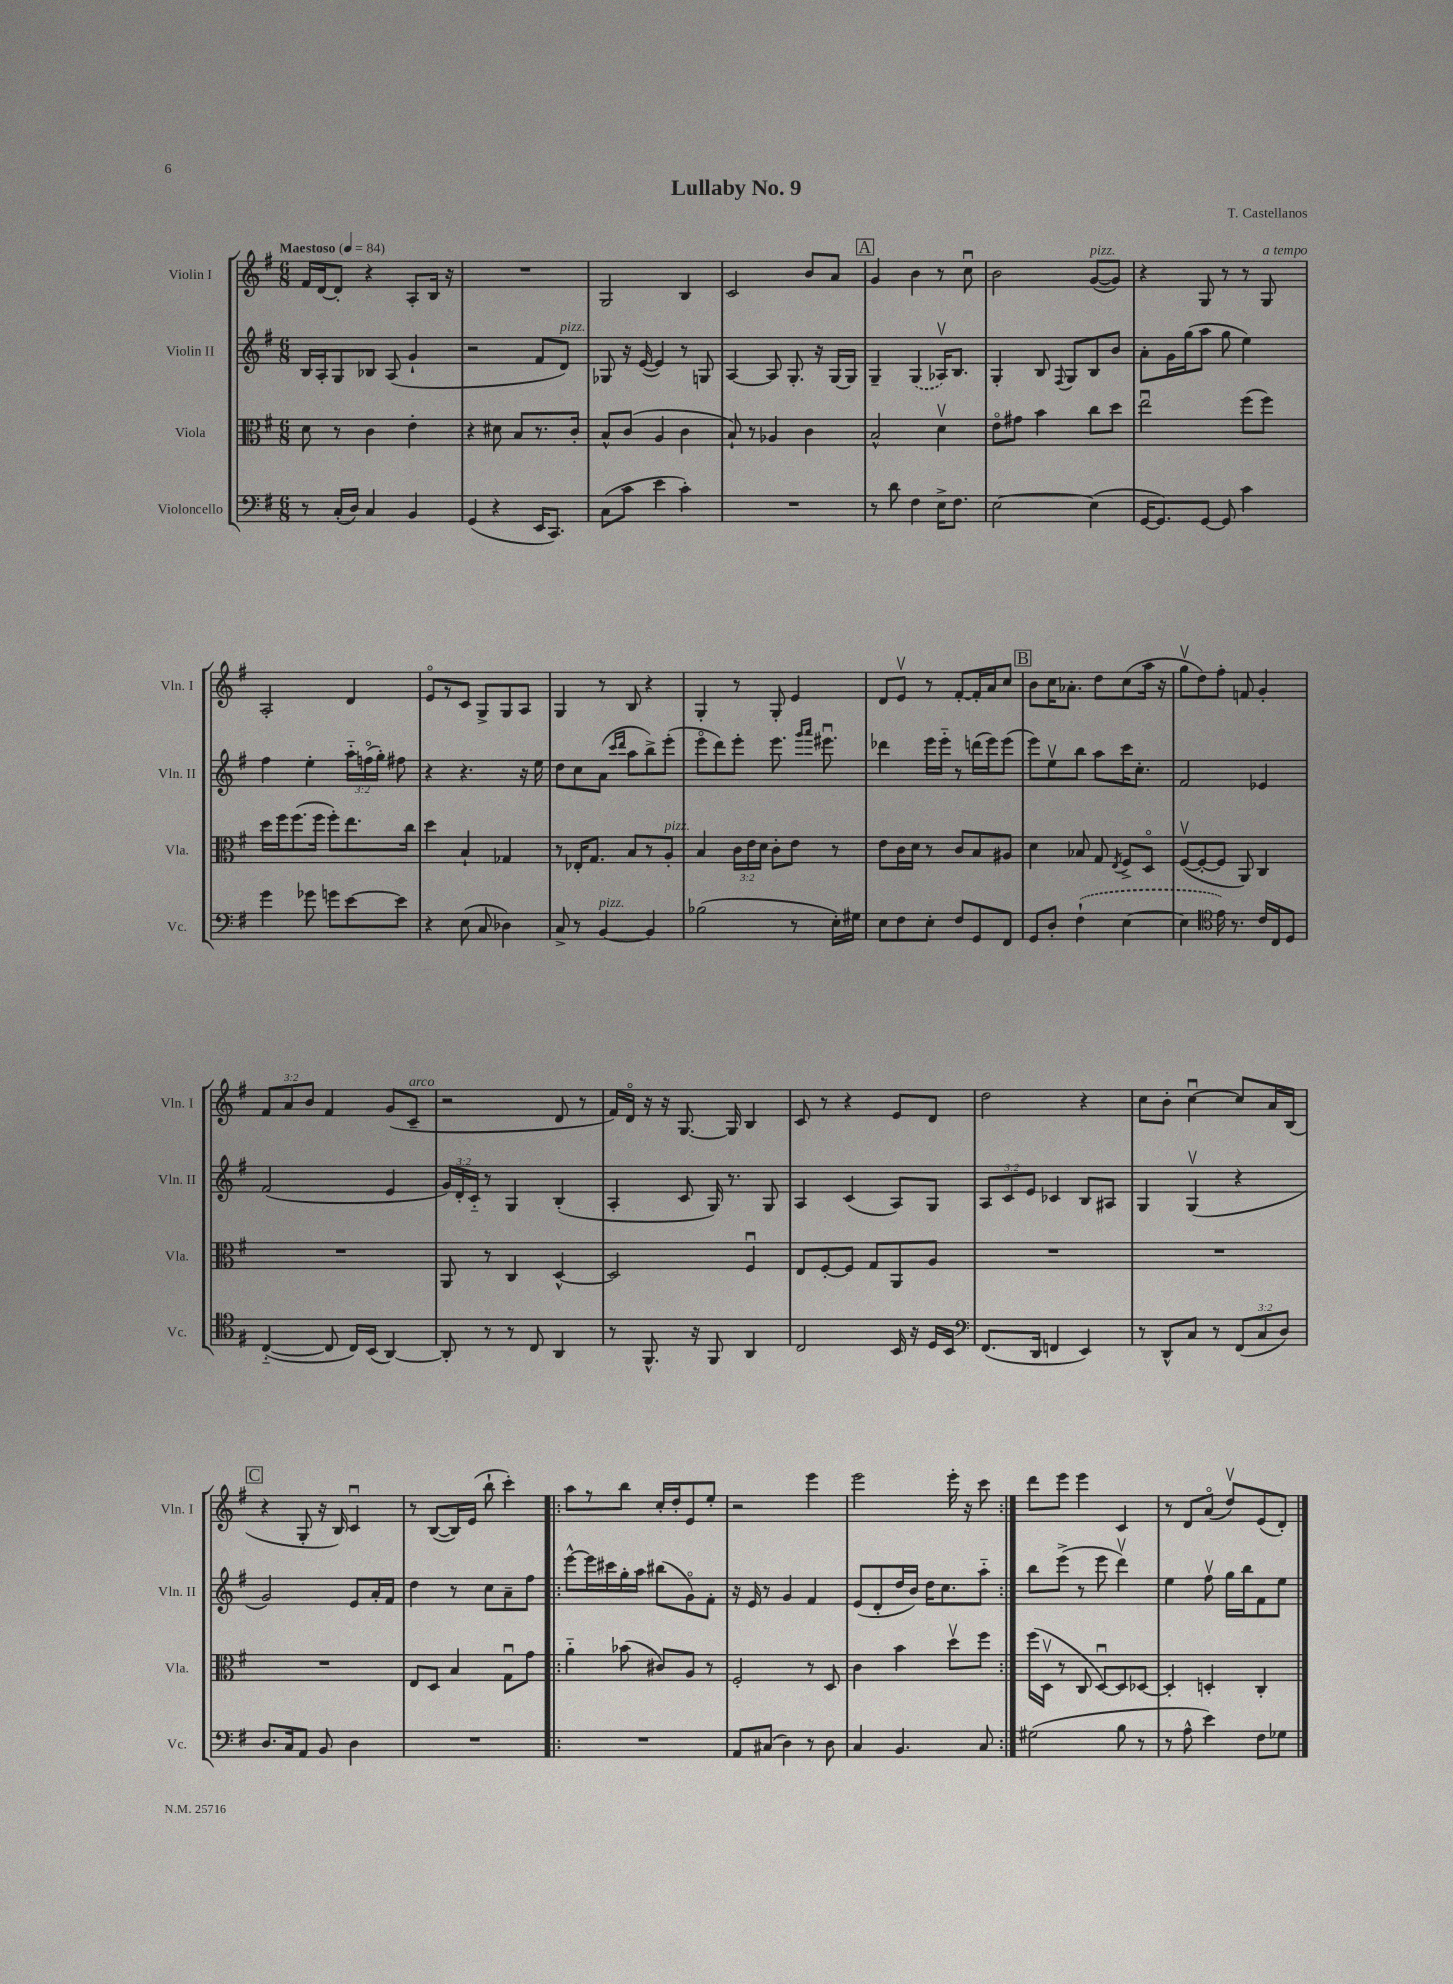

**kern	**kern	**kern	**kern
*part4	*part3	*part2	*part1
*staff4	*staff3	*staff2	*staff1
*I"Violoncello	*I"Viola	*I"Violin II	*I"Violin I
*I'Vc.	*I'Vla.	*I'Vln. II	*I'Vln. I
*clefF4	*clefC3	*clefG2	*clefG2
*k[f#]	*k[f#]	*k[f#]	*k[f#]
*M6/8	*M6/8	*M6/8	*M6/8
*MM84	*MM84	*MM84	*MM84
=1	=1	=1	=1
!	!	!	!LO:TX:a:B:t=Maestoso
8r	8d\	16B/LL	16f#/LL
.	.	16A'/J	[16d/J
(16C'/LL	8r	8G/	8d'/J]
16D/JJ)	.	.	.
4C/	4c\	8B-X/J	4r
.	.	(8A/	.
4BB/	4e'\	4g`/	8A'/L
.	.	.	16B/Jk
.	.	.	16r
=2	=2	=2	=2
(4GG/	4r	2r	2.r
4r	8d#X\	.	.
.	8B/L	.	.
16EE/KL	8.r	8f#/L	.
8.CC/J)	.	.	.
!	!	!LO:TX:a:i:t=pizz.	!
.	.	8d/J)	.
.	16c'/Jk	.	.
=3	=3	=3	=3
(8C\L	8B^^/L	8G-X/	2G/
8c\J	(8c/J	16r	.
.	.	([16e/	.
4e\	4A/	4e/])	.
4c'\)	4c\	8r	4B/
.	.	8Gn/	.
=4	=4	=4	=4
2.r	8B`/)	[4A/	2c/
.	8r	.	.
.	4A-X/	8A/]	.
.	.	8.G'/	.
.	4c\	.	8b/L
.	.	16r	.
.	.	[16G/LL	8a/J
.	.	16G/JJ]	.
!!LO:REH:place=s1:t=A
=5	=5	=5	=5
8r	2B^^/	4G~/	4g/
8d\	.	.	.
4F#\	.	(4G/	4b\
16E^\KL	4dv\	16A-Xv/KL)	8r
8.F#\J	.	8.B/J	.
.	.	.	8ccu\
=6	=6	=6	=6
[2E\	8e\L	4G'/	2b\
.	8g#X\J	.	.
.	4b\	8B/	.
.	.	8qqF#/	.
.	.	8G/L	.
!	!	!	!LO:TX:a:i:t=pizz.
(4E\]	8cc\L	8B/	([8g/L
.	8dd\J	8b/J	8g/J])
=7	=7	=7	=7
[16GG/KL	2eeu\	8a'\L	4r
8.GG/])	.	.	.
.	.	16g\L	.
.	.	(16gg\J	.
[8GG/J	.	8aa\J	8G/
8GG/]	.	8gg\	8r
4c\	(8ff#\L	4ee\)	8r
!	!	!	!LO:TX:a:i:t=a tempo
.	8ff#\J)	.	8G/
!!LO:LB:g=z
=8	=8	=8	=8
4g\	16dd\LL	4ff#\	2A'/
.	16ff#\J	.	.
.	(8.ff#\	.	.
8g-X\	.	4ee'\	.
.	16ff#\Jk	.	.
8gn\L	8ff#'\L)	.	.
[8e\	8.ee\	24aa\LL	4d/
.	.	(24ffn\	.
.	.	24gg'\JJ)	.
8e\J]	.	8ff#X\	.
.	16cc\Jk	.	.
=9	=9	=9	=9
4r	4dd\	4r	8e/L
.	.	.	8r
(8E\	4B`/	4.r	8c/J
8C/	.	.	8G^/L
4D-X\)	4G-X/	.	8G/
.	.	16r	8A/J
.	.	16ee\	.
=10	=10	=10	=10
8C^/	8r	8dd\L	4G/
8r	16E-X'/KL	8cc\	.
.	8.G/J	.	.
!LO:TX:a:i:t=pizz.	!	!	!
[4BB/	.	(8a\J	8r
.	.	16qqccc/LL	.
.	.	16qqddd/JJ	.
.	8B/L	8aa\L	8B/
4BB/]	8r	8bb^\)	4r
!	!LO:TX:a:i:t=pizz.	!	!
.	8A'/J	(8eee'\J	.
=11	=11	=11	=11
(2B-X\	4B/	8eee\L	4G'/
.	.	8ddd\)	.
.	24c\LL	8eee'\J	8r
.	24e\	.	.
.	24d\JJ	.	.
.	8c'\L	8.eee\	8G'/
8r	8e\J	.	4e/
.	.	16qqggg/LL	.
.	.	16qqaaa/JJ	.
.	.	8.eee#Xu\	.
16E'\LL)	8r	.	.
16G#X\JJ	.	.	.
=12	=12	=12	=12
8E\L	8e\L	4ddd-X\	8d/L
8F#\	16c\L	.	8ev/J
.	16d\JJ	.	.
8E'\J	8r	16eee\LL	8r
.	.	16eee\JJ	.
8F#/L	8c/L	8r	[8f#'/L
8GG/	8B/	(16dddn\LL	16f#'/L]
.	.	16eee\J)	16a/J
8FF#/J	8A#X/J	(8eee\J	8cc/J
!!LO:REH:place=s1:t=B
=13	=13	=13	=13
8GG/L	4d\	8eee\L)	8b\L
8D'/J	.	8eev\	16cc\K
.	.	.	8.a-X'\J
(4F#`\	8B-X/	8bb\J	.
.	8G/	8aa\L	8dd\L
.	8qE/	.	.
[4E\	8F#^/L	16ccc\K	(8cc\
.	.	8.cc'\J	.
.	8D/J	.	16aa\Jk
.	.	.	16r
=14	=14	=14	=14
4E\]	([8F#v/L	2f#/	8ggv\L
.	8F#'/_	.	8dd\)
*clefC4	*	*	*
16e\)	8F#/J]	.	8ff#'\J
8.r	.	.	.
.	8AA/)	.	8fn/
16c/LL	4C/	4e-X/	4g'/
16C/J	.	.	.
8D/J	.	.	.
!!LO:LB:g=z
=15	=15	=15	=15
([4C/	2.r	(2f#/	12f#/L
.	.	.	12a/
.	.	.	12b/J
8C/]	.	.	4f#/
16C/LL)	.	.	.
(16BB/JJ	.	.	.
[4AA/)	.	4e/	(8g/L
!	!	!	!LO:TX:a:i:t=arco
.	.	.	8c~/J
=16	=16	=16	=16
8AA'/]	8AA/	24g/LL)	2r
.	.	24d'/	.
.	.	24c/JJ	.
8r	8r	8r	.
8r	4C/	4G/	.
8C/	.	.	.
4AA/	[4D^^/	(4B'/	8d/
.	.	.	8r
=17	=17	=17	=17
8r	2D/]	4A'/	16f#/LL)
.	.	.	16d/JJ
8.FF#^^/	.	.	16r
.	.	.	16r
.	.	8c/	[8.G/
16r	.	.	.
8FF#/	.	16G/)	.
.	.	8.r	16G/]
4AA/	4F#u/	.	4B/
.	.	8G/	.
=18	=18	=18	=18
2C/	8E/L	4A/	8c/
.	[8F#'/	.	8r
.	8F#/J]	(4c/	4r
.	8G/L	.	.
16BB/	8AA/	8A/L)	8e/L
16r	.	.	.
16D/LL	8A/J	8G/J	8d/J
16BB/JJ	.	.	.
=19	=19	=19	=19
*clefF4	*	*	*
(8.FF#/L	2.r	12A/L	2dd\
.	.	12c/	.
.	.	12e/J	.
16DD/Jk	.	.	.
4FFn/	.	4c-X/	.
4EE/)	.	8B/L	4r
.	.	8A#X/J	.
=20	=20	=20	=20
8r	2.r	4G/	8cc\L
8DD^^/L	.	.	8b'\J
8C/J	.	(4Gv/	[4ccu\
8r	.	.	.
(12FF#/L	.	4r	8cc/L]
12C/	.	.	.
.	.	.	16a/L
12D/J)	.	.	.
.	.	.	(16B/JJ
!!LO:LB:g=z
!!LO:REH:place=s1:t=C
=21	=21	=21	=21
8.D/L	2.r	2g/)	4r
16C/k	.	.	.
8AA/J	.	.	8G'/
8BB/	.	.	16r
.	.	.	16B/)
4D\	.	8e/L	4cu/
.	.	16a'/L	.
.	.	16f#/JJ	.
=22	=22	=22	=22
2.r	8E/L	4dd\	8r
.	8D/J	.	([8B/L
.	4B/	8r	16B/L])
.	.	.	(16e/JJ
.	.	8cc\L	8bb`\
.	8Gu\L	8a~\	4ccc'\)
.	8g\J	8ff#\J	.
=23!|:	=23!|:	=23!|:	=23!|:
2.r	4a\	[8eee^^\L	8aa\L
.	.	16eee\L]	8r
.	.	16ccc#X\	.
.	(8b-X\	16gg'\	8bb\J
.	.	16aa\JJ	.
.	8c#X/L)	(8bb#X\L	16cc'/LL
.	.	.	16dd'/J
.	8A/J	8g\)	8e/
.	8r	8f#'\J	8ee'/J
=24	=24	=24	=24
8AA/L	2F#'/	16r	2r
.	.	16e/	.
(8C#X/J	.	8r	.
4D\)	.	4g/	.
8r	8r	4f#/	4eee\
8D\	8D/	.	.
=25	=25	=25	=25
4C/	4c\	(8e/L	2eee\
.	.	8d'/	.
4.BB/	4b\	16dd/L	.
.	.	16b/JJ)	.
.	.	16dd\KL	.
.	.	8.cc\	.
.	8ddv\L	.	16eee'\
.	.	.	16r
8C/	8ff#\J	8aa\J	8ccc\
=26:|!	=26:|!	=26:|!	=26:|!
(2G#X\	(16ff#\LL	8bb\L	8ddd\L
.	16Dv\JJ	.	.
.	8r	(8eee^\J	8eee\J
.	8C/	8r	4eee\
.	[8Du/L)	8eee\	.
8B\	8D/]	4dddv\)	4c/
8r	[8D-X/J	.	.
=27	=27	=27	=27
8r	4D-'/]	4ee\	8r
8A^^\	.	.	8d/L
4e\)	4Dn'/	8ff#v\	(8a/J
.	.	16gg\LL	8ddv/L)
.	.	16bb\J	.
8F#\L	4C'/	8f#\	(8e/
8G-X\J	.	8ee\J	8d'/J)
==	==	==	==
*-	*-	*-	*-
